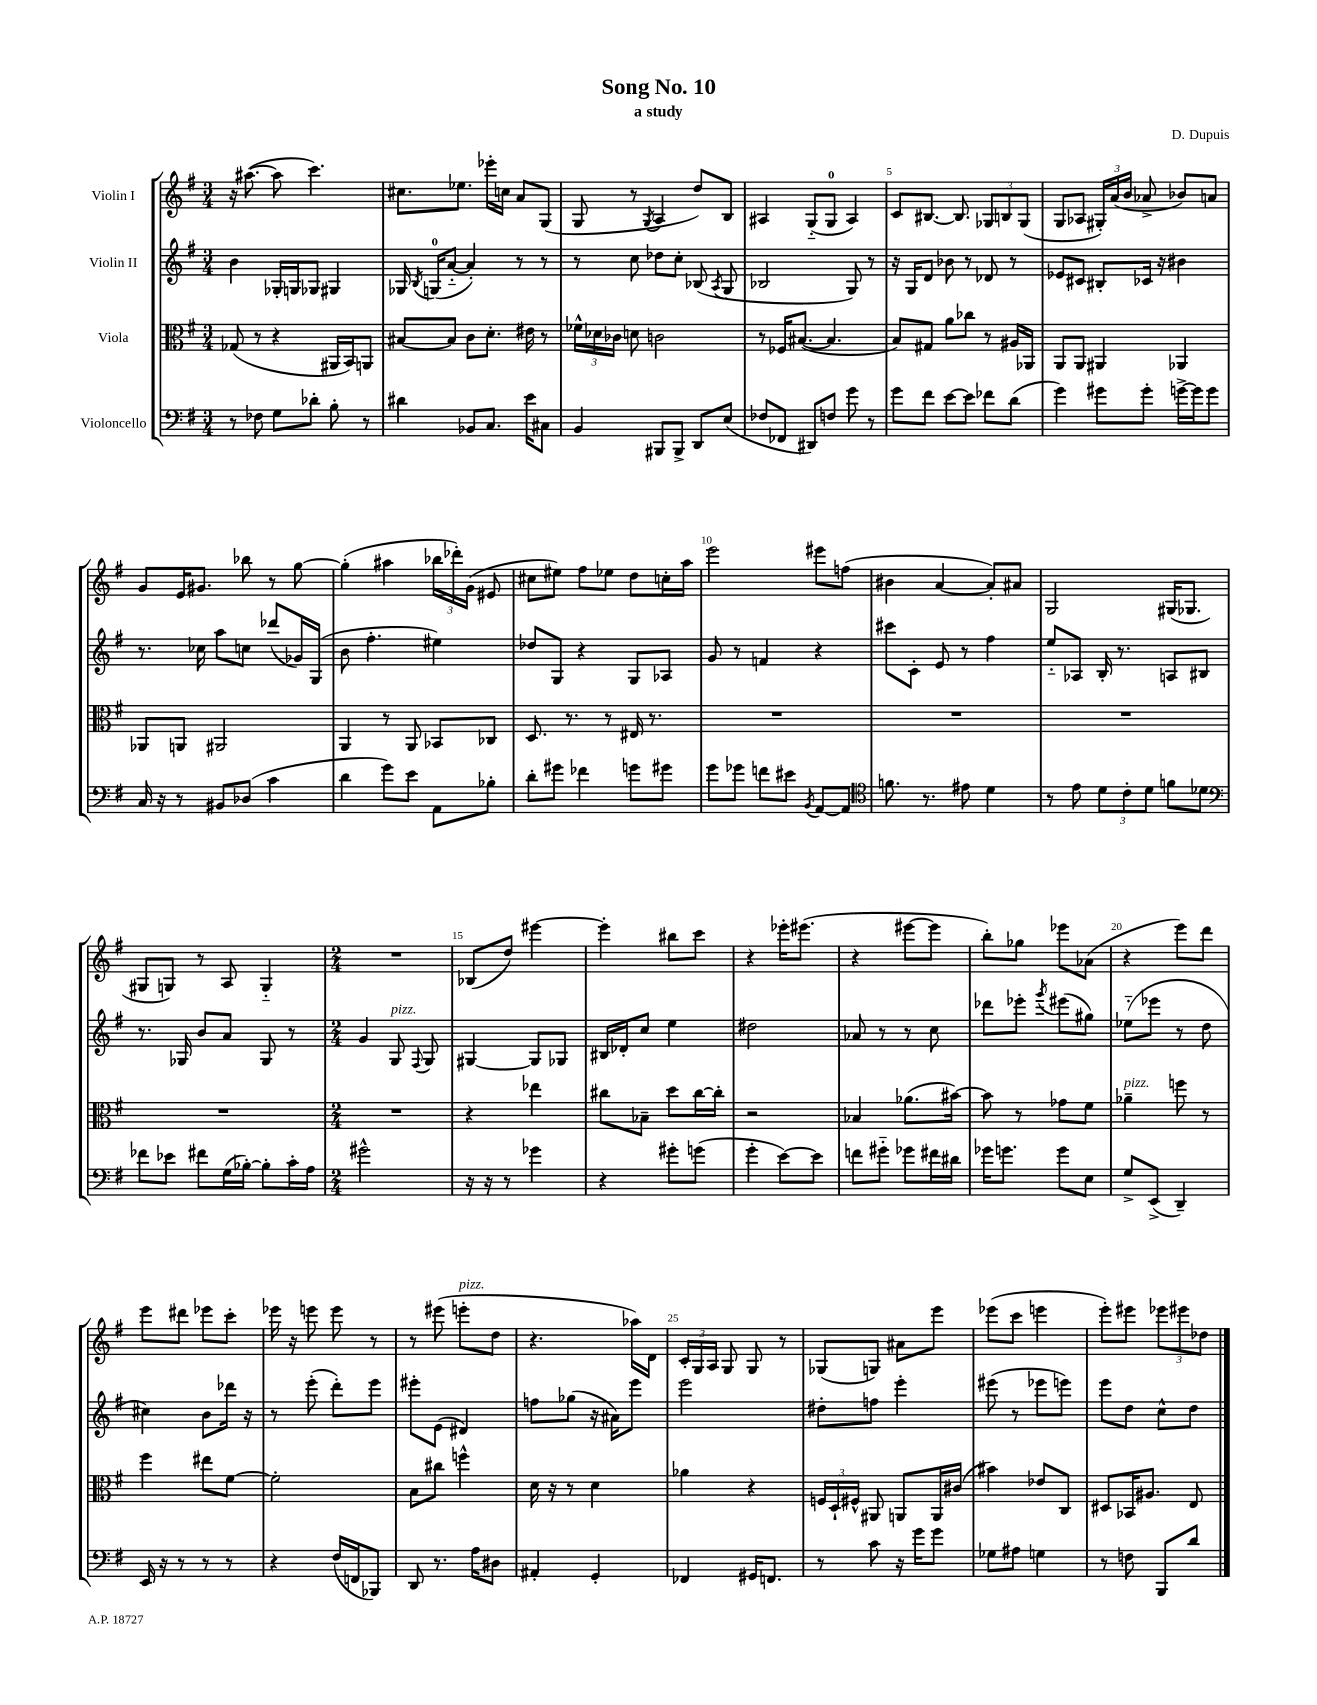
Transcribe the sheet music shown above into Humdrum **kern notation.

**kern	**kern	**kern	**kern
*staff4	*staff3	*staff2	*staff1
*clefF4	*clefC3	*clefG2	*clefG2
*k[f#]	*k[f#]	*k[f#]	*k[f#]
*M3/4	*M3/4	*M3/4	*M3/4
8r	(8G-/	4b\	16r
.	.	.	([8.aa#\
8F-\	8r	.	.
8G\L	4r	16G-'/LL	8aa#\]
.	.	16G/J	.
8d-'\J	.	8G-/J	4.ccc\)
8B'\	16AA#/LL	4G#/	.
.	16BB/J)	.	.
8r	8AA/J	.	.
=	=	=	=
4d#\	[8B#/L	16G-/	8.cc#\L
.	.	8qB/	.
.	.	(16G/LK	.
.	8B#/]J	[8a'~/J	.
.	.	.	8.ee-\J
8BB-/L	8c\L	4a'/])	.
8.C/J	8.d'\J	.	16eee-'\LL
.	.	.	16cc\JJ
.	.	8r	8a/L
16e\LK	16e#\	.	.
8C#\J	8r	8r	(8G/J
=	=	=	=
4BB/	24f-^^\LL	8r	8G/
.	24d-\	.	.
.	24c-\JJ	.	.
.	8d\	8cc\	8r
.	.	.	8qG/
8BBB#/L	2c\	8dd-\L	4A/
8BBB#^/J	.	8cc'\J	.
8DD/L	.	(8B-/	8dd/L)
.	.	8qA/	.
(8E/J	.	8G/	8B/J
=	=	=	=
8F-/L	8r	2B-/	4A#/
8FF-/J	16F-/LK	.	.
.	([8.B#/J	.	.
8DD#/L)	.	.	(8G'~/L
8F/J	4.B#/]	.	8G/J
8g\	.	8G/)	4A#/)
8r	.	8r	.
=	=	=	=
8g\L	8B/L)	16r	8c/L
.	.	16G/LK	.
8f#\J	8G#/J	8d/J	[8.B#/J
[8e\L	8a\L	8b-\	.
.	.	.	8.B#/]
8e\]J	8cc-\J	8r	.
8f-\L	8r	8d-/	12G-/L
.	.	.	12B/
(8d\J	16A#/LL	8r	.
.	.	.	(12G-/J
.	16AA-/JJ	.	.
=	=	=	=
4g\)	8AA/L	8e-/L	8G/L
.	8AA/J	8c#/J	8A-/J
8g#\L	4AA#/	8B#'/L	24G#'/LL)
.	.	.	(24a/
.	.	.	24b/JJ
8g#'\J	.	16c-/Jk	8a-^/
.	.	16r	.
[16g^\LL	4AA-/	4b#\	8b-/L)
16g\]J	.	.	.
8g\J	.	.	8a/J
=	=	=	=
16C/	8AA-/L	8.r	8g/L
16r	.	.	.
8r	8AA/J	.	16e/K
.	.	16cc-\	8.g#/J
8BB#/L	2AA#/	8aa\L	.
(8D-/J	.	8cc\J	8bb-\
4c\	.	(8ddd-/L	8r
.	.	16g-/L)	[8gg\
.	.	(16G/JJ	.
=	=	=	=
4d\	4AA/	8b\	(4gg'\]
.	.	4.ff#'\	.
8g\L)	8r	.	4aa#\
8e\J	8AA/	.	.
8AA\L	8BB-/L	4ee#\)	24bb-\LL
.	.	.	24ddd-'\)
.	.	.	(24g\JJ
8B-'\J	8C-/J	.	8e#/
=	=	=	=
8d'\L	8.D/	8dd-/L	8cc#\L
8g#\J	.	8G/J	8ee#\J)
.	8.r	.	.
4f-\	.	4r	8ff#\L
.	8r	.	8ee-\J
8g\L	16E#/	8G/L	8dd\L
.	8.r	.	.
8g#\J	.	8A-/J	16cc'\L
.	.	.	16aa\JJ
=	=	=	=
8g\L	2.r	8g/	2eee\
8g-\J	.	8r	.
8f\L	.	4f/	.
8e#\J	.	.	.
8qBB/	.	.	.
[8AA/L	.	4r	8eee#\L
8AA/]J	.	.	(8ff\J
=	=	=	=
*clefC4	*	*	*
8.f\	2.r	8ccc#\L	4b#\
.	.	8c'\J	.
8.r	.	.	.
.	.	8e/	[4a/
8e#\	.	8r	.
4d\	.	4ff#\	8a'/]L)
.	.	.	8a#/J
=	=	=	=
8r	2.r	8ee'~/L	2G/
8e\	.	8A-/J	.
12d\L	.	16B'/	.
.	.	8.r	.
12c'\	.	.	.
12d\J	.	.	.
8f\L	.	8A/L	(16G#/LK
.	.	.	8.G-/J
8d-\J	.	8B#/J	.
=	=	=	=
*clefF4	*	*	*
8f-\L	2.r	8.r	8G#/L
8e-\J	.	.	8G/J)
.	.	16G-/	.
8f#\L	.	8b/L	8r
(16G\L	.	8a/J	8A/
[16B-'\JJ)	.	.	.
8B-'\]L	.	8G-/	4G'~/
16c'\L	.	8r	.
16A\JJ	.	.	.
=	=	=	=
*M2/4	*M2/4	*M2/4	*M2/4
2g#^^\	2r	4g/	2r
.	.	8G/	.
.	.	8qqF#/	.
.	.	8G/	.
=	=	=	=
16r	4r	[4G#/	(8B-/L
16r	.	.	.
8r	.	.	8dd/J)
4g-\	4ee-\	8G#/]L	[4eee#\
.	.	8G-/J	.
=	=	=	=
4r	8cc#\L	16B#/LL	4eee#'\]
.	.	16d-'/J	.
.	8B-~\J	8cc/J	.
8g#'\L	8dd\L	4ee\	8bb#\L
(8g\J	[16cc#\L	.	8ccc\J
.	16cc#'\]JJ	.	.
=	=	=	=
4g'\	2r	2dd#\	4r
[8e\L)	.	.	16eee-'\LK
.	.	.	(8.eee#\J
8e\]J	.	.	.
=	=	=	=
8f\L	4B-/	8a-/	4r
8g#'~\J	.	8r	.
8g-\L	(8.a-\L	8r	[8eee#\L
16f#\L	.	8cc\	8eee#\]J
16d#\JJ	[16b#\Jk)	.	.
=	=	=	=
16g-\LK	8b#\]	8ddd-\L	8bb'\L)
8.g\J	.	.	.
.	8r	8eee-'\J	8gg-\J
.	.	8qggg/	.
8g\L	8g-\L	(8eee#\L	8eee-\L
8E\J	8f#\J	8gg#\J)	(8a-\J
=	=	=	=
8G^/L	4a-~\	(8ee-'~\L	4r
(8EE^/J	.	8eee-\J	.
4DD~/)	8ff\	8r	8eee\L)
.	8r	8dd\	8ddd\J
=	=	=	=
16EE/	4ff#\	4cc#\)	8eee\L
16r	.	.	.
8r	.	.	8ddd#\J
8r	8ee#\L	8b\L	8eee-\L
8r	[8f#\J	16ddd-\Jk	8ccc'\J
.	.	16r	.
=	=	=	=
4r	2f#'\]	8r	16eee-\
.	.	.	16r
.	.	(8eee'\	8eee\
(16F#/LL	.	8ddd'\L)	8eee\
16FF/J	.	.	.
8BBB-/J)	.	8eee\J	8r
=	=	=	=
8DD/	8B\L	8eee#'\L	8r
8.r	8cc#\J	(8e\J	(8eee#\
.	4ff^^\	4d#/)	8eee'\L
16A\LK	.	.	.
8D#\J	.	.	8dd\J
=	=	=	=
4AA#'/	16d\	8ff\L	4.r
.	16r	.	.
.	8r	(8gg-\J	.
4GG'/	4d\	16r	.
.	.	16a#\LK)	.
.	.	8eee\J	16aa-\LL)
.	.	.	16d\JJ
=	=	=	=
4FF-/	4a-\	2eee\	24c'/LL
.	.	.	24G/
.	.	.	24A/JJ
.	.	.	8G/
16GG#/LK	4r	.	8G/
8.FF/J	.	.	.
.	.	.	8r
=	=	=	=
8r	24F/LL	8dd#'\L	(8G-/L
.	24D`/	.	.
.	24F#^^/JJ	.	.
8c\	8AA#/	8ff\J	8G/J)
16r	8AA/L	4eee'\	8a#\L
16g\LK	.	.	.
8g\J	16AA/L	.	8eee\J
.	(16c#/JJ	.	.
=	=	=	=
8G-\L	4b#\)	(8eee#\	(8eee-\L
8A#\J	.	8r	8ccc\J
4G\	8e-/L	8eee-\L	4eee\
.	8C/J	8eee\J)	.
=	=	=	=
8r	8D#/L	8eee\L	8eee'\L)
8F\	16BB-/K	8dd\J	8eee#\J
.	8.A#/J	.	.
8BBB/L	.	8cc^^\L	12eee-\L
.	.	.	12eee#\
8d/J	8E/	8dd\J	.
.	.	.	12dd-\J
==	==	==	==
*-	*-	*-	*-
